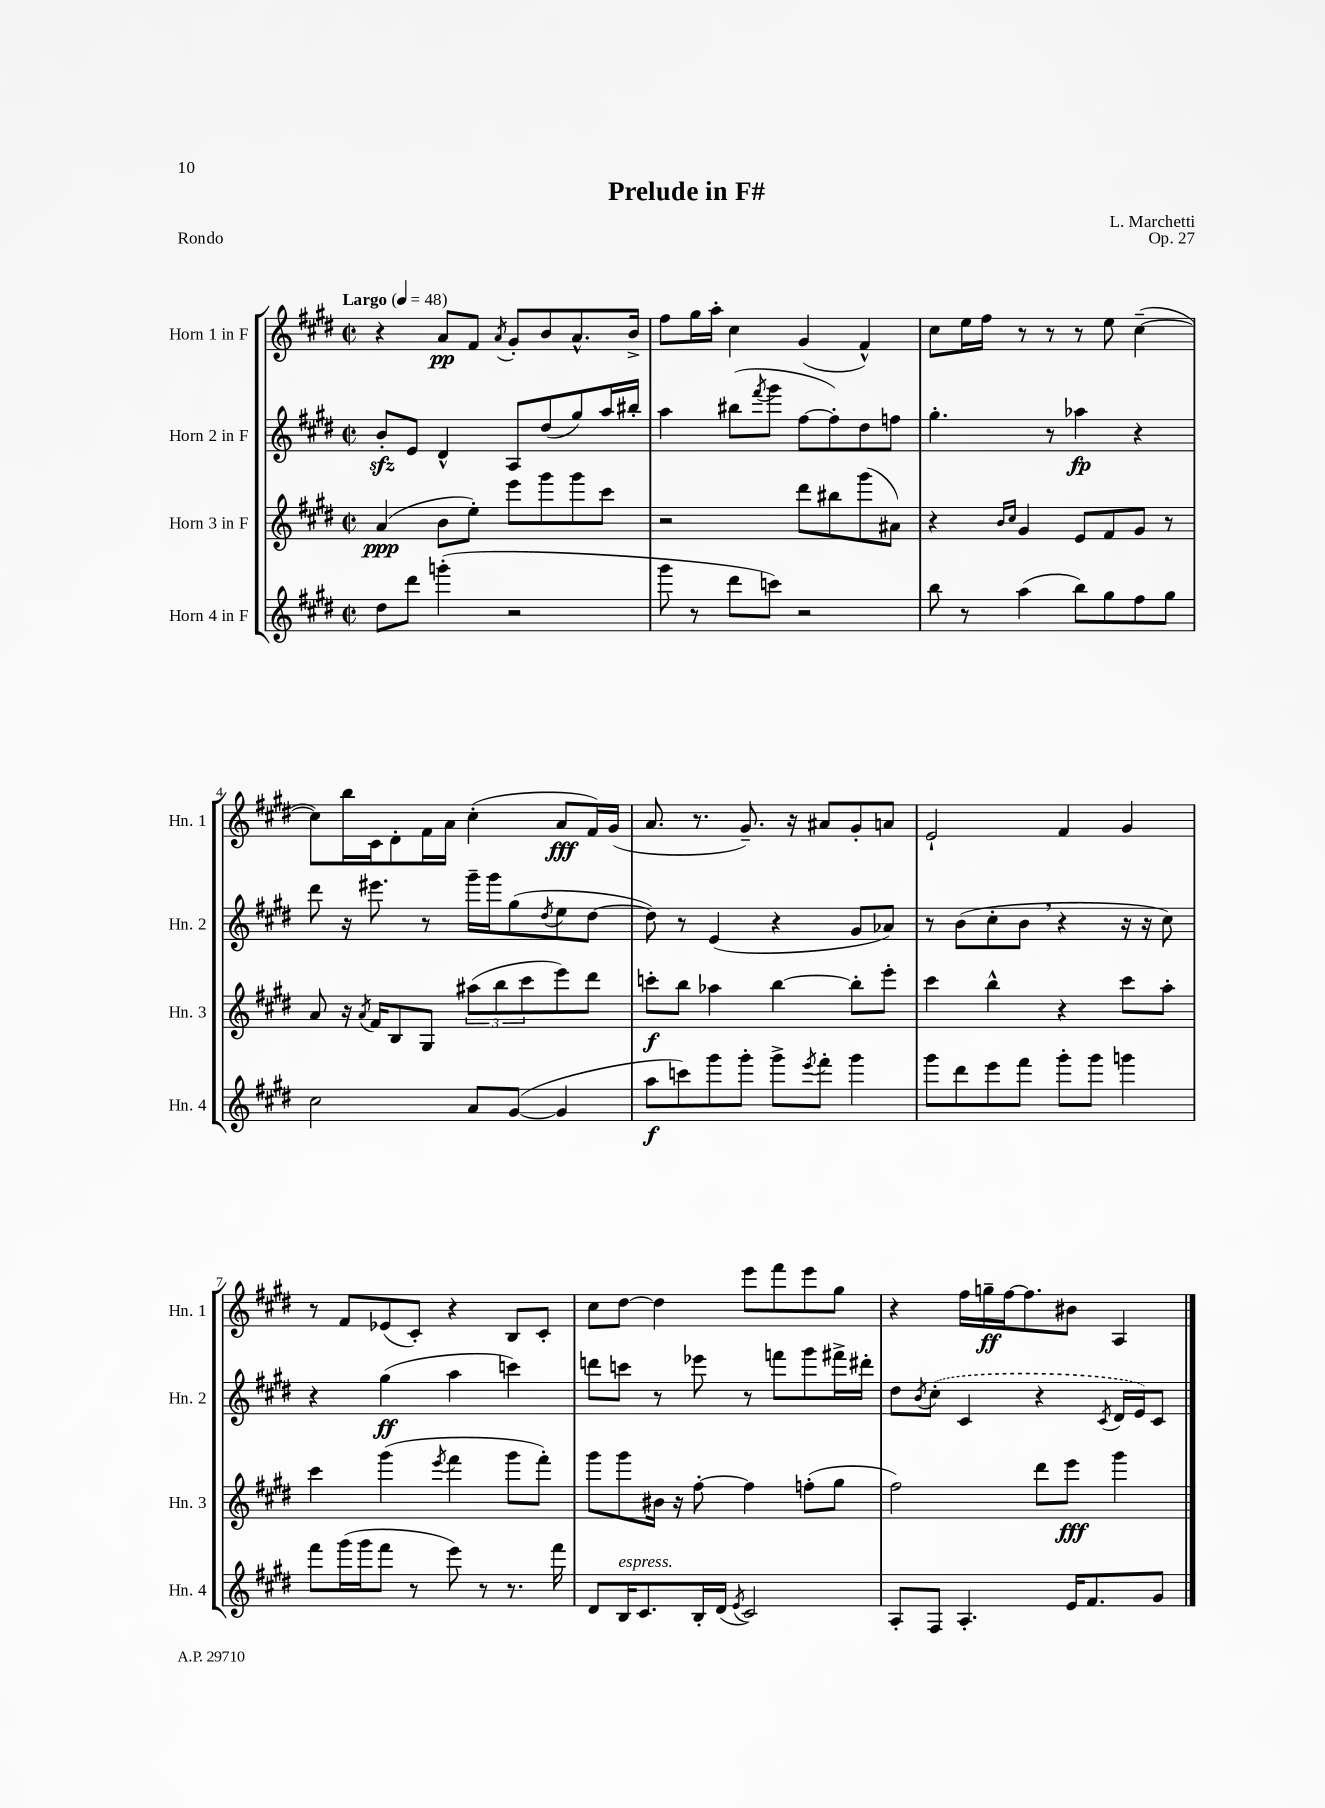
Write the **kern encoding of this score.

**kern	**kern	**kern	**kern
*staff4	*staff3	*staff2	*staff1
*clefG2	*clefG2	*clefG2	*clefG2
*k[f#c#g#d#]	*k[f#c#g#d#]	*k[f#c#g#d#]	*k[f#c#g#d#]
*M2/2	*M2/2	*M2/2	*M2/2
*met(c|)	*met(c|)	*met(c|)	*met(c|)
*MM48	*MM48	*MM48	*MM48
8dd#\L	(4a/	8b'/L	4r
8ddd#\J	.	8e/J	.
(4ggg'\	8b\L	4d#^^/	8a/L
.	8ee'\J)	.	8f#/J
.	.	.	8qa/
2r	8eee\L	8A/L	8g#'/L
.	8ggg#\	(8dd#/	8b/
.	8ggg#\	8gg#/)	8.a^^/
.	8ccc#\J	16aa/L	.
.	.	16bb#'/JJ	16b^/Jk
=	=	=	=
8ggg#\	2r	4aa\	8ff#\L
8r	.	.	16gg#\L
.	.	.	16aa'\JJ
8ddd#\L	.	(8bb#\L	4cc#\
.	.	8qfff#/	.
8ccc\J)	.	8ggg#\J	.
2r	8ddd#\L	[8ff#\L	(4g#/
.	8bb#\	8ff#'\])	.
.	(8ggg#\	8dd#\	4f#^^/)
.	8a#\J)	8ff\J	.
=	=	=	=
8bb\	4r	4.gg#'\	8cc#\L
8r	.	.	16ee\L
.	.	.	16ff#\JJ
.	16qqb/LL	.	.
.	16qqcc#/JJ	.	.
(4aa\	4g#/	.	8r
.	.	8r	8r
8bb\L)	8e/L	4aa-\	8r
8gg#\	8f#/	.	8ee\
8ff#\	8g#/J	4r	([4cc#~\
8gg#\J	8r	.	.
=	=	=	=
2cc#\	8a/	8ddd#\	8cc#\]L)
.	16r	16r	16bb\L
.	8qa/	.	.
.	16f#/LK	8.eee#\	16c#\J
.	8B/	.	8d#'\
.	8G#/J	8r	16f#\L
.	.	.	16a\JJ
8a/L	(12aa#\L	16ggg#~\LL	(4cc#'\
.	.	16ggg#\J	.
.	12bb\	.	.
([8g#/J	.	(8gg#\	.
.	12ccc#\	.	.
.	.	8qdd#/	.
4g#/]	8eee\)	8ee\	8a/L
.	8ddd#\J	[8dd#\J	16f#/L)
.	.	.	(16g#/JJ
=	=	=	=
8aa\L	8ccc'\L	8dd#\])	8.a/
8ccc\)	8bb\J	8r	.
.	.	.	8.r
8ggg#\	4aa-\	(4e/	.
8ggg#'\J	.	.	8.g#~/)
8ggg#^\L	[4bb\	4r	.
.	.	.	16r
8qeee/	.	.	.
8fff#'\J	.	.	8a#/L
4ggg#\	8bb'\]L	8g#/L	8g#'/
.	8eee'\J	8a-/J)	8a/J
=	=	=	=
8ggg#\L	4ccc#\	8r	2e`/
8ddd#\	.	(8b\L	.
8eee\	4bb^^\	8cc#'\	.
8fff#\J	.	8b\J	.
8ggg#'\L	4r	4r	4f#/
8ggg#\J	.	.	.
4ggg\	8ccc#\L	16r	4g#/
.	.	16r	.
.	8aa'\J	8cc#\)	.
=	=	=	=
8fff#\L	4ccc#\	4r	8r
(16ggg#\L	.	.	8f#/L
16ggg#\J	.	.	.
8fff#\J	(4ggg#\	(4gg#\	(8e-/
8r	.	.	8c#'/J)
.	8qeee/	.	.
8eee\)	4fff#\	4aa\	4r
8r	.	.	.
8.r	8ggg#\L	4ccc\)	8B/L
.	8fff#'\J)	.	8c#'/J
16fff#\	.	.	.
=	=	=	=
8d#/L	8ggg#\L	8ddd\L	8cc#\L
16B/K	8ggg#\	8ccc\J	[8dd#\J
8.c#/	.	.	.
.	16b#\Jk	8r	4dd#\]
.	16r	.	.
16B'/L	[8ff#'\	8eee-\	.
(16d#/JJ	.	.	.
8qe/	.	.	.
2c#/)	4ff#\]	8r	8eee\L
.	.	8fff\L	8fff#\
.	(8ff'\L	8ggg#\	8eee\
.	8gg#\J	16fff#^\L	8gg#\J
.	.	16ddd#'\JJ	.
=	=	=	=
8A'/L	2ff#\)	8dd#\L	4r
.	.	8qb/	.
8F#/J	.	(8cc#'\J	.
4.A'/	.	4c#/	16ff#\LL
.	.	.	16gg~\
.	.	.	[16ff#\J
.	.	.	8.ff#\]
.	8ddd#\L	4r	.
16e/LK	8eee\J	.	8b#\J
8.f#/	.	.	.
.	.	8qc#/	.
.	4ggg#\	16d#/LL	4A/
.	.	16e/J)	.
8g#/J	.	8c#/J	.
==	==	==	==
*-	*-	*-	*-
